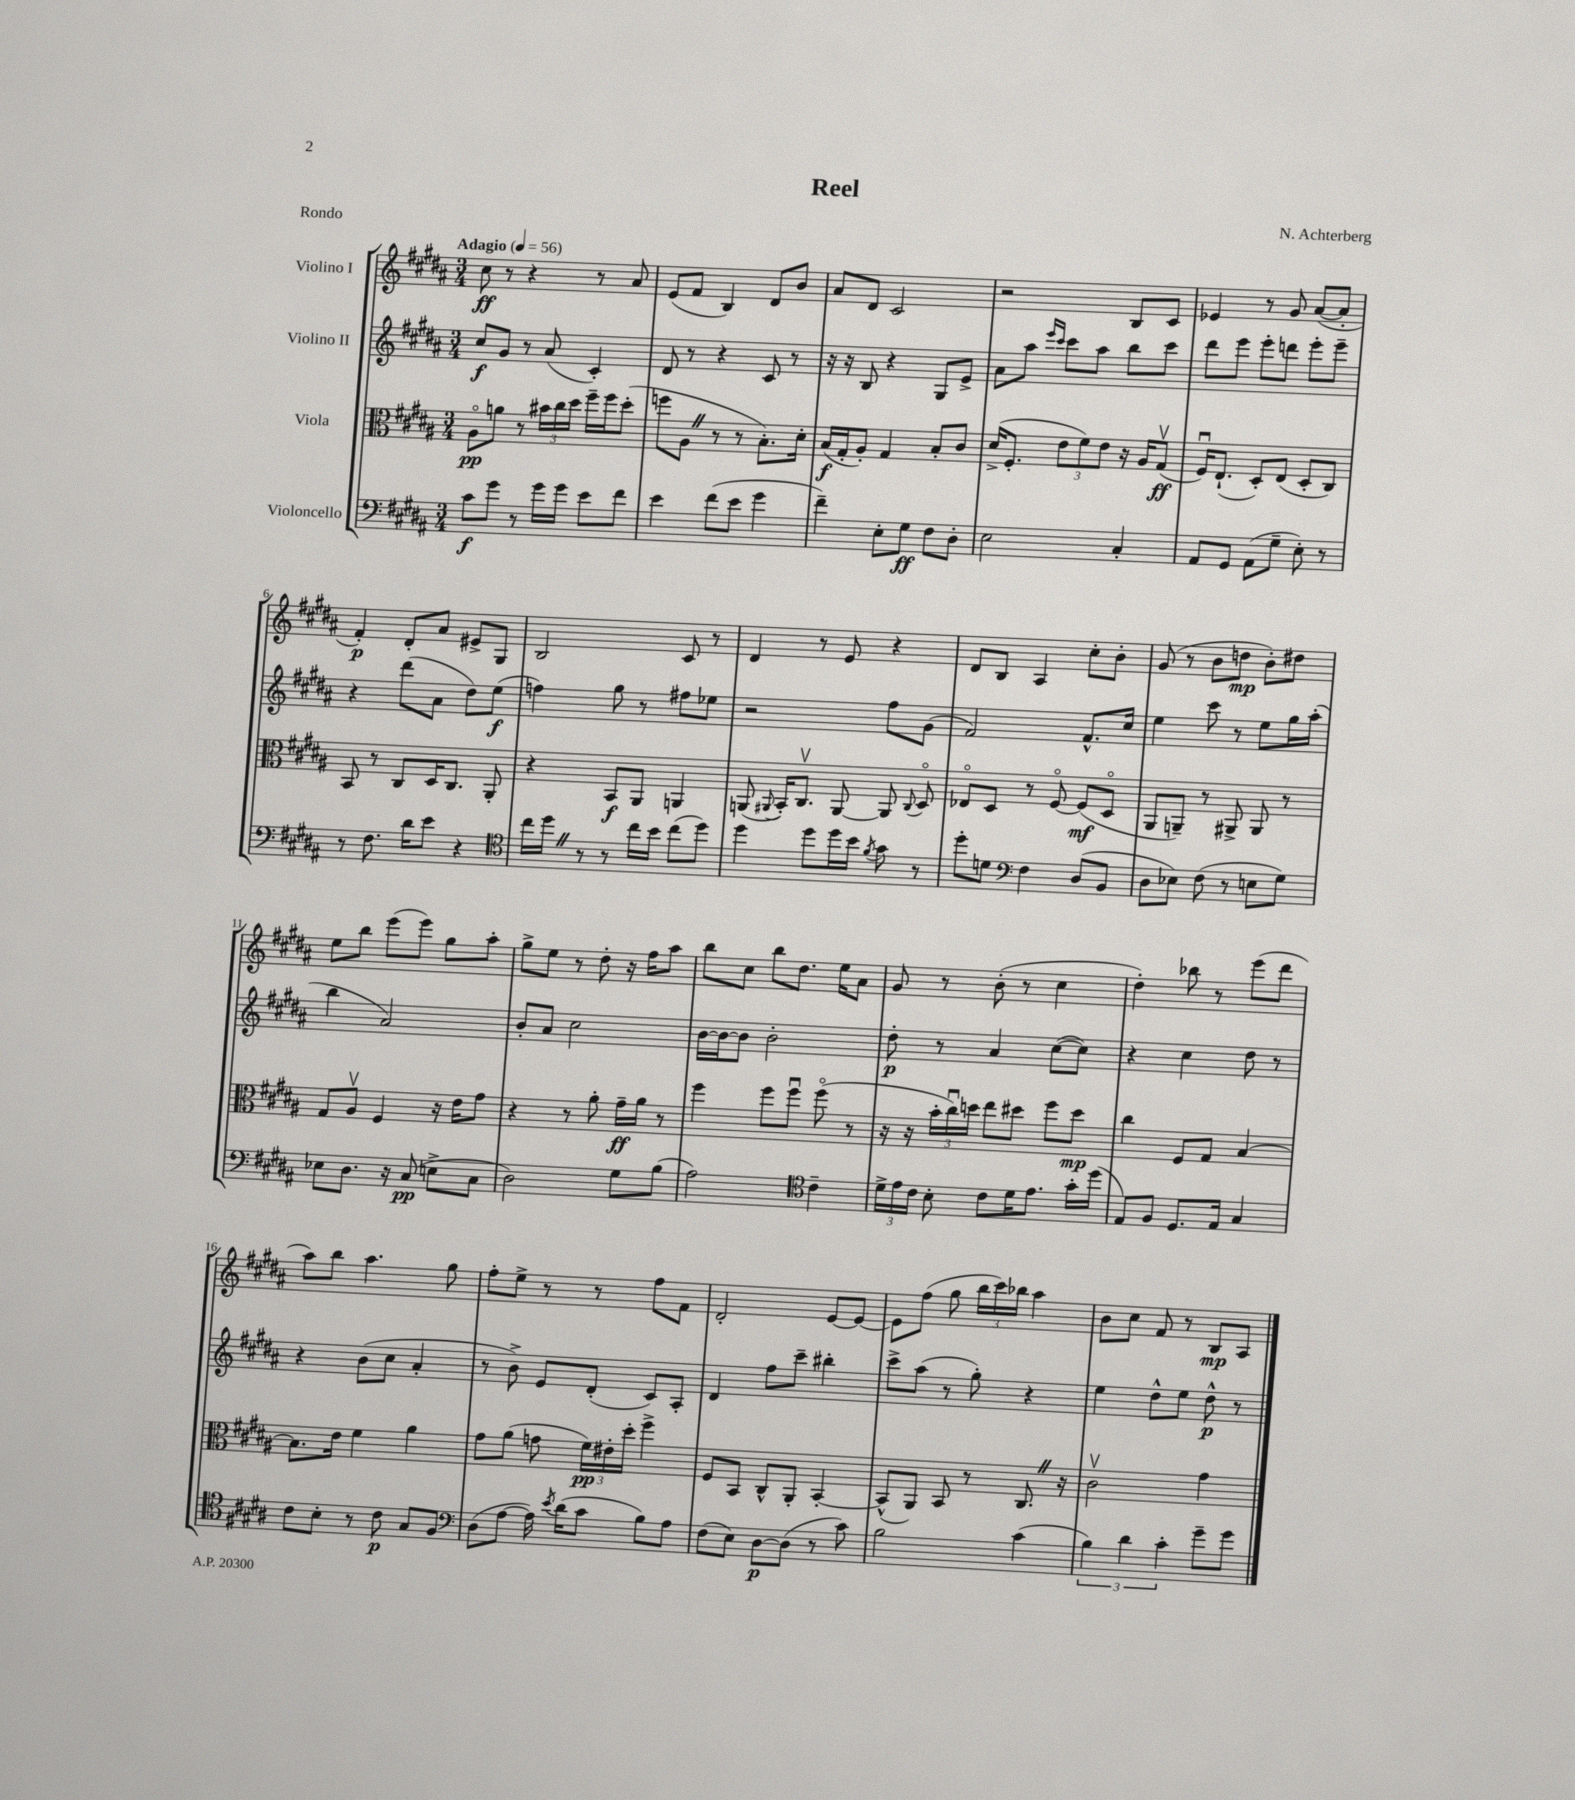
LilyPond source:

\header { title = "Reel" composer = "N. Achterberg" piece = "Rondo" }
<<
\new StaffGroup <<
\new Staff = "s0" \with { instrumentName = "Violino I" } {
    \clef treble \key b \major \numericTimeSignature \time 3/4 \tempo "Adagio" 4 = 56
    \autoBeamOff cis''8\ff r8 r4 r8 ais'8 |
    e'8[( fis'8] b4) dis'8[ b'8] |
    ais'8[ dis'8] cis'2 |
    r2 b8[ cis'8] |
    ees'4 r8 gis'8 ais'8[~( ais'8]-. |
    fis'4-.\p) dis'8[-. ais'8] eis'8[-> gis8] |
    b2 cis'8 r8 |
    dis'4 r8 e'8 r4 |
    dis'8[ b8] ais4 cis''8[-. b'8]-. |
    gis'8( r8 b'8[ d''8]\mp b'8[-.) dis''8] |
    e''8[ b''8] e'''8[( e'''8]) gis''8[ ais''8]-. |
    gis''8[-> e''8] r8 dis''8-. r16 fis''16[ ais''8] |
    b''8[ cis''8] b''8[ dis''8.] e''16[ ais'8] |
    gis'8 r8 b'8-.( r8 cis''4 |
    dis''4-.) bes''8 r8 e'''8[( dis'''8] |
    ais''8[) b''8] ais''4. gis''8 |
    fis''8[-. e''8]-> r8 r8 fis''8[ fis'8] |
    dis'2-. e'8[~ e'8]~ |
    e'8[ fis''8]( gis''8 \tuplet 3/2 { b''16[ cis'''16) bes''16] } ais''4 |
    b'8[ cis''8] fis'8 r8 b8[\mp ais8] \bar "|." |
}
\new Staff = "s1" \with { instrumentName = "Violino II" } {
    \clef treble \key b \major \numericTimeSignature \time 3/4
    \autoBeamOff cis''8[\f gis'8] r8 ais'8( cis'4-.) |
    dis'8 r8 r4 cis'8 r8 |
    r16 r16 b8 r4 gis8[ e'8]-> |
    ais'8[ ais''8] \grace { e'''16[ cis'''16] } cis'''8[ ais''8] b''8[ cis'''8] |
    dis'''8[ e'''8] e'''8[-. d'''8] e'''8[-. e'''8]-- |
    r4 dis'''8[( ais'8] dis''8[) e''8]\f( |
    f''4) gis''8 r8 fis''8[ ees''8] |
    r2 fis''8[ gis'8]( |
    fis'2) fis'8.[-^ cis''16] |
    e''4 cis'''8 r8 e''8[ gis''16 ais''16]-.( |
    b''4 ais'2) |
    b'8[-. ais'8] cis''2 |
    b'16[~ b'16~ b'8] b'2-. |
    dis''8-.\p r8 ais'4 cis''8[~( cis''8]) |
    r4 cis''4 dis''8 r8 |
    r4 b'8[( cis''8] ais'4-. |
    r8 b'8->) e'8[ dis'8]-.( cis'8[) ais8]-. |
    dis'4 fis''8[ cis'''8]-- bis''4-. |
    cis'''8[-> ais''8]( r8 gis''8-.) r4 |
    e''4 dis''8[-^ e''8] dis''8-^\p r8 \bar "|." |
}
\new Staff = "s2" \with { instrumentName = "Viola" } {
    \clef alto \key b \major \numericTimeSignature \time 3/4
    \autoBeamOff ais8[\flageolet\pp a'8] r8 \tuplet 3/2 { bis'16[ cis''16 dis''16] } fis''16[-- fis''16 dis''8]-.( |
    f''8[ ais8] \once \override BreathingSign.text = \markup { \musicglyph "scripts.caesura.straight" } \breathe r8 r8 b8.[-.) dis'16]-. |
    b16[\f( gis16-. ais8]-.) gis4 b8[-. cis'8] |
    dis'16[->( fis8.]-. \tuplet 3/2 { e'8[ fis'8) e'8] } r16 ais16[ gis8]\upbow\ff( |
    fis16[\downbow) e8.]-!( dis8[-.) e8]( dis8[-. cis8]) |
    b,8 r8 cis8[ dis16 cis8.] ais,8-. |
    r4 b,8[\f ais,8] a,4 |
    a,8( \appoggiatura { ais,8 } b,16[-.) cis8.]\upbow ais,8~ ais,8 \appoggiatura { cis8 } dis8\flageolet |
    ees8[\flageolet dis8] r8 fis8~\flageolet fis8[\mf( dis8]\flageolet |
    ais,8[ a,8]--) r8 ais,8-> ais,8 r8 |
    gis8[ ais8]\upbow fis4 r16 e'16[ gis'8] |
    r4 r8 ais'8-. gis'16[--\ff ais'16] r8 |
    fis''4 fis''8[ fis''8]\downbow fis''8\flageolet( r8 |
    r16 r16 \tuplet 3/2 { b'16[-. cis''16\downbow) d''16] } e''8[ dis''8] fis''8[ dis''8]\mp |
    cis''4 fis8[ gis8] b4~ |
    b8.[ e'16] fis'4 ais'4 |
    gis'8[ ais'8]( g'8 \tuplet 3/2 { fis'16[\pp) eis'16-. dis''16]-. } fis''4-> |
    fis8[ b,8] cis8[-^ ais,8]-. b,4~-. |
    b,8[-^( ais,8]) b,8 r8 cis8. \once \override BreathingSign.text = \markup { \musicglyph "scripts.caesura.straight" } \breathe r16 |
    cis'2\upbow gis'4 \bar "|." |
}
\new Staff = "s3" \with { instrumentName = "Violoncello" } {
    \clef bass \key b \major \numericTimeSignature \time 3/4
    \autoBeamOff cis'8[\f gis'8] r8 gis'16[ gis'16] e'8[ fis'8] |
    e'4 fis'8[( e'8] gis'4 |
    fis'4--) e8[-. gis8]\ff fis8[ dis8]-. |
    e2 cis4-. |
    ais,8[ gis,8] ais,8[( gis8]-- e8-.) r8 |
    r8 fis8. dis'16[ e'8] r4 |
    \clef tenor cis''16[ dis''16] \once \override BreathingSign.text = \markup { \musicglyph "scripts.caesura.straight" } \breathe r8 r8 cis''16[ b'16] cis''8[( dis''8]) |
    dis''4 dis''8[ dis''16 b'16] \acciaccatura { fis'8 } gis'8 r8 |
    dis''8[-. d'8] \clef bass fis4 dis8[( b,8] |
    dis8[ ees8]) fis8( r8 e8[ gis8]) |
    ees8[ dis8.] r16 cis8\pp( e8[-> cis8] |
    dis2) gis8[ b8]( |
    ais2) \clef tenor cis'4-- |
    \tuplet 3/2 { dis'16[-> e'16 cis'16] } b8-. cis'8[ dis'16 e'8.] gis'16[-. dis''16]( |
    e8[) fis8] dis8.[ e16] gis4 |
    cis'8[ b8]-. r8 cis'8\p gis8[ fis8] |
    \clef bass dis8[( ais8]~ ais16) \acciaccatura { e'8 } dis'16[( cis'8] b8[) ais8] |
    fis8[( e8]) dis8[~\p dis8]( r8 cis'8) |
    b2 cis'4( |
    \tuplet 3/2 { b4) dis'4 cis'4-. } gis'8[-- gis'8] \bar "|." |
}
>>
>>
